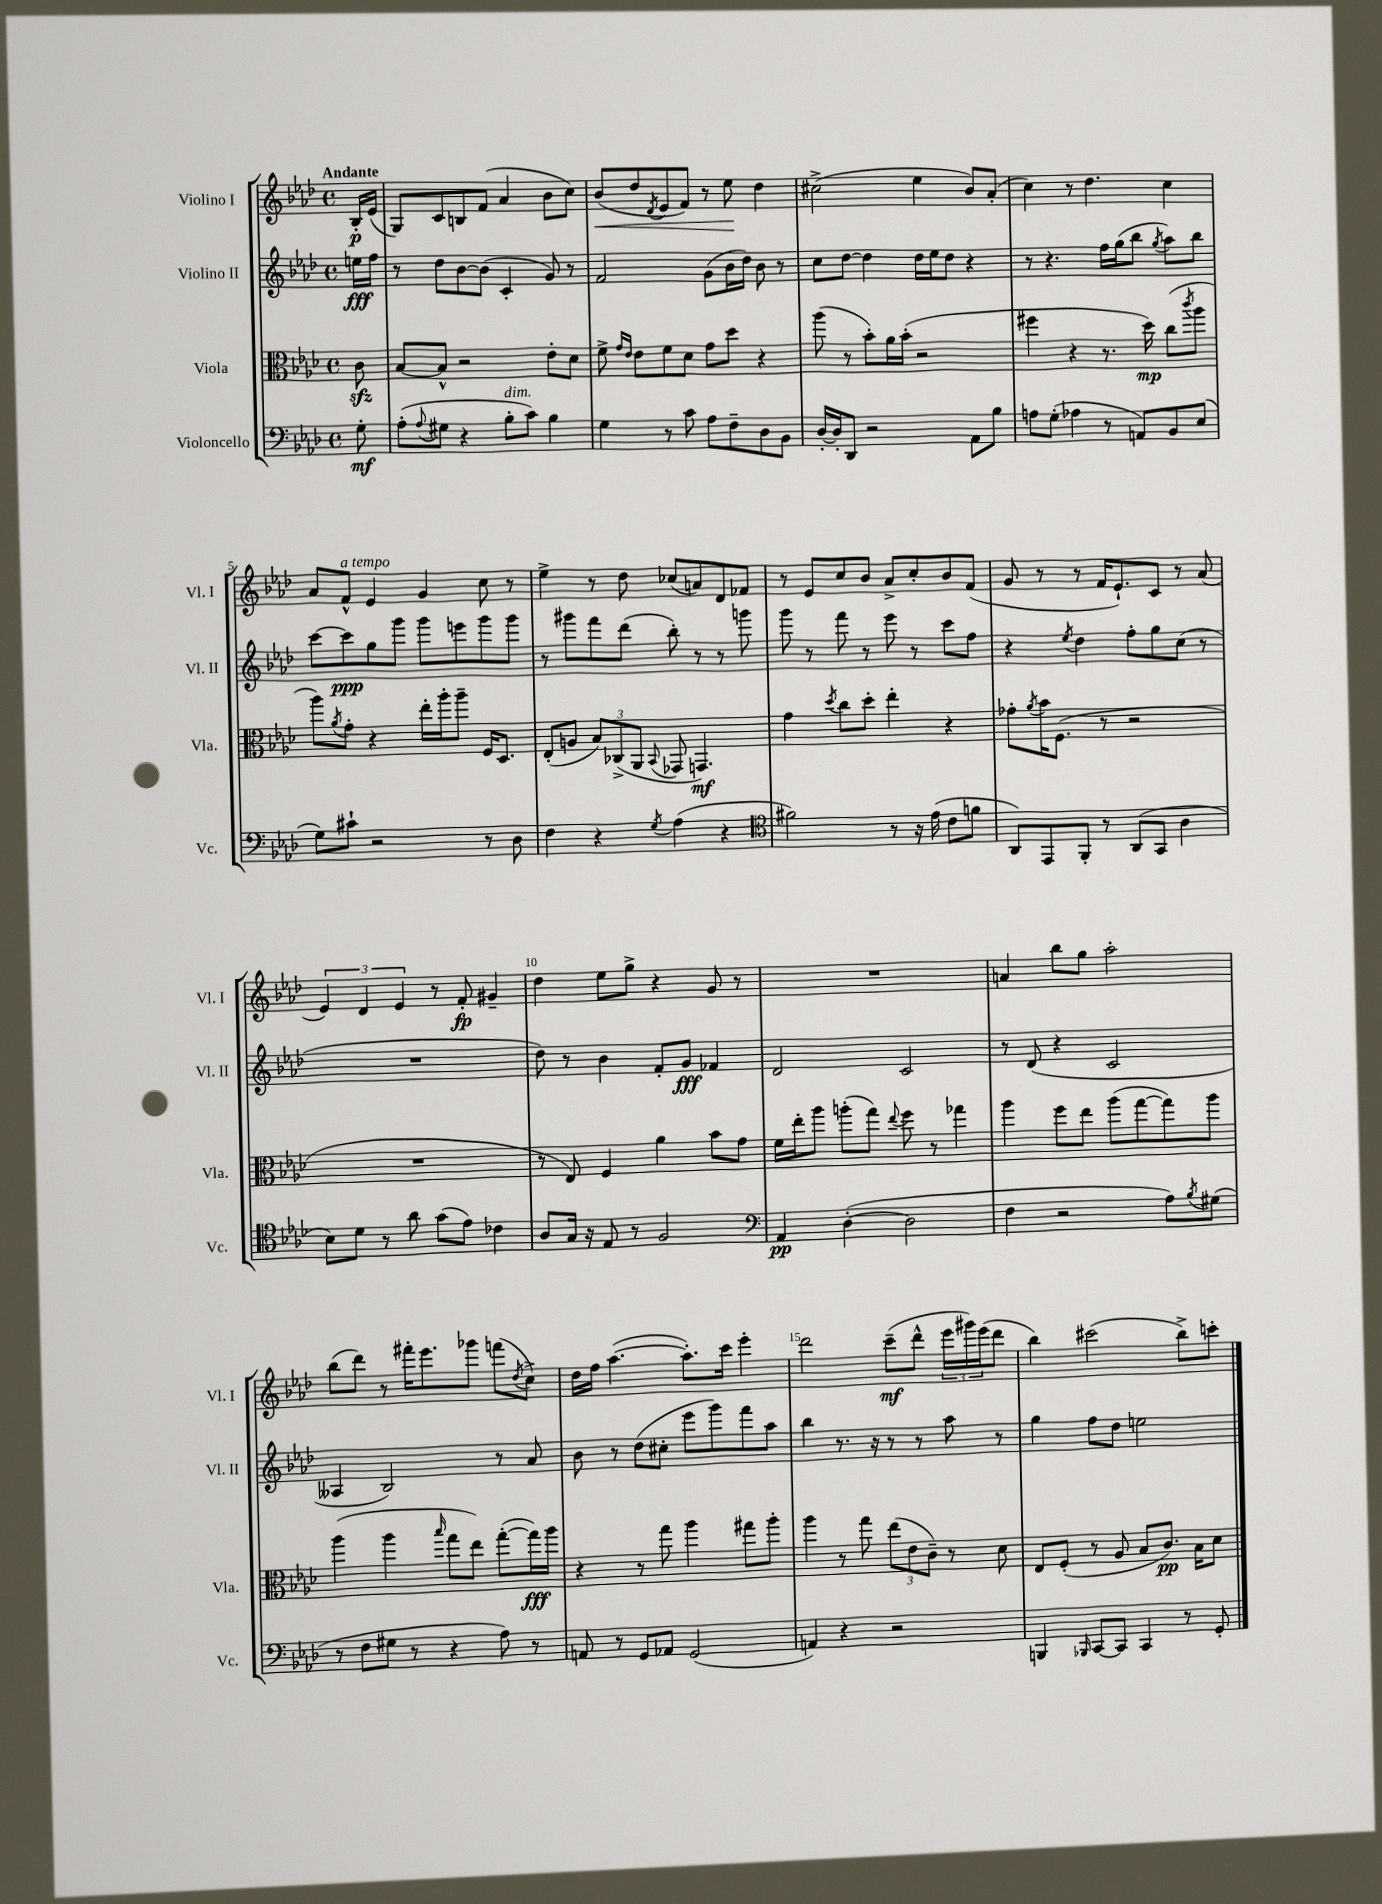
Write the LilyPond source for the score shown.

<<
\new StaffGroup <<
\new Staff = "s0" \with { instrumentName = "Violino I" shortInstrumentName = "Vl. I" } {
    \clef treble \key aes \major \defaultTimeSignature \time 4/4 \partial 8 \tempo "Andante"
    bes16-.\p ees'16( |
    g8) c'8 b8 f'8( aes'4 bes'8 c''8) |
    bes'8\<( des''8 \acciaccatura { des'8 } ees'8 f'8) r8 ees''8\! des''4 |
    cis''2->( ees''4 bes'8) aes'8-.( |
    c''4) r8 des''4. c''4 |
    aes'8 f'8-^^\markup { \italic "a tempo" } ees'4 g'4 c''8 r8 |
    ees''4-> r8 des''8 ces''8( a'8) des'8 fes'8 |
    r8 ees'8 c''8 bes'8 aes'8-> c''8-. bes'8 f'8( |
    g'8 r8 r8 f'16 ees'8.-!) c'8 r8 aes'8( |
    \tuplet 3/2 { ees'4) des'4 ees'4 } r8 f'8-.\fp gis'4-- |
    des''4 ees''8 g''8-> r4 g'8 r8 |
    R1 |
    a'4 bes''8 g''8 aes''2-. |
    bes''8( des'''8) r8 fis'''16-. ees'''8. ges'''8 f'''8( \acciaccatura { des''8 } c''8->) |
    des''16 f''16 aes''4.~( aes''8.-.) c'''16 ees'''4-. |
    des'''2 c'''8--\mf( des'''8-^ \tuplet 3/2 { ees'''16 gis'''16) ees'''16( } des'''8 |
    bes''4) cis'''2( bes''8->) c'''8-. \bar "|." |
}
\new Staff = "s1" \with { instrumentName = "Violino II" shortInstrumentName = "Vl. II" } {
    \clef treble \key aes \major \defaultTimeSignature \time 4/4 \partial 8
    e''16\fff f''16 |
    r8 des''8 bes'8~ bes'8( c'4-. g'8) r8 |
    f'2 g'8( bes'16 des''16) bes'8 r8 |
    c''8 des''8~ des''4 des''16 ees''16 des''8 r4 |
    r8 r4. f''16 g''16( bes''8 \acciaccatura { g''8 } aes''8) bes''8 |
    c'''8~ c'''8\ppp g''8 g'''8 g'''8 e'''8 g'''8 g'''8 |
    r8 gis'''8 f'''8 des'''8( bes''8-.) r8 r8 g'''8 |
    g'''8 r8 f'''8 r8 ees'''8 r8 c'''8 f''8 |
    r4 \acciaccatura { ees''8 } des''4 f''8-. g''8 c''8( r8 |
    R1 |
    des''8) r8 bes'4 f'8-. g'8\fff fes'4 |
    des'2 c'2 |
    r8 des'8( r4 c'2 |
    aeses4 bes2) r8 aes'8 |
    bes'8 r8 des''8( cis''8-. ees'''8 g'''8) f'''8 aes''8 |
    bes''4 r8. r16 r8 r8 aes''8 r8 |
    g''4 f''8 des''8 e''2 \bar "|." |
}
\new Staff = "s2" \with { instrumentName = "Viola" shortInstrumentName = "Vla." } {
    \clef alto \key aes \major \defaultTimeSignature \time 4/4 \partial 8
    c'8\sfz |
    bes8~ bes8-^ r2 ees'8-. des'8 |
    f'8-> \grace { g'16 ees'16 } ees'8 f'8 des'8 g'8 des''8 r4 |
    aes''8( r8 bes'8-.) aes'16 bes'16-.( r2 |
    fis''4 r4 r8. des''16\mp) c''8( \acciaccatura { c'''8 } aes''8 |
    aes''8) \acciaccatura { aes'8 } g'8-. r4 ees''16-. aes''16-. aes''8-- f16 des8. |
    ees8-.( a8 \tuplet 3/2 { bes8) ces8->( aes,8 } \appoggiatura { bes,8 } ges,8 g,4.\mf) |
    g'4 \acciaccatura { des''8 } c''8 des''8-. ees''4-. r4 |
    ges'8-. \acciaccatura { aes'8 } bes'16 f8.( r8 r2 |
    R1 |
    r8 ees8) f4 aes'4 bes'8 g'8 |
    f'16 ees''16-. aes''8 a''8-.( g''8) \appoggiatura { ees''8 } f''8 r8 ges''4 |
    aes''4 f''8 ees''8 aes''8( g''8~ g''8) aes''8 |
    aes''4( aes''4 \grace { bes''16 } g''8 ees''8) g''8~-.( g''16\fff) aes''16 |
    r4 r8 g''8 aes''4 gis''8 aes''8-. |
    aes''4 r8 g''8 \tuplet 3/2 { ees''8( ees'8 c'8--) } r8 des'8 |
    ees8 f8-.( r8 aes8 bes8 c'8.\pp) bes16 des'8 \bar "|." |
}
\new Staff = "s3" \with { instrumentName = "Violoncello" shortInstrumentName = "Vc." } {
    \clef bass \key aes \major \defaultTimeSignature \time 4/4 \partial 8
    g8-.\mf |
    aes8-.( \appoggiatura { aes8 } gis8 r4 bes8-.^\markup { \italic "dim." } c'8) bes4 |
    g4 r8 c'8 aes8 f8-- des8 bes,8 |
    des16~-. des16-. des,8 r2 aes,8 bes8 |
    a8 g8-.( aes4 r8 a,8) bes,8 ees8( |
    g8) cis'8-! r2 r8 des8 |
    f4 r4 \acciaccatura { g8 } aes4( r4 |
    \clef tenor fis'2) r8 r16 ees'16( c'8 f'8 |
    aes,8) ees,8 f,8-. r8 aes,8( g,8 aes4 |
    bes8) des'8 r8 aes'8 g'8( ees'8) ces'4 |
    aes8 g16 r16 ees8 r8 f2 |
    \clef bass aes,4\pp des4~-.( des2 |
    f4 r2 aes8) \acciaccatura { bes8 } gis8( |
    r8 f8 gis8 r8 r4 aes8) r8 |
    a,8 r8 g,8 aes,8 g,2( |
    a,4) r4 r2 |
    b,,4 \grace { bes,,16 } c,8~ c,8 c,4 r8 g,8-. \bar "|." |
}
>>
>>
\layout { \context { \Score \override BarNumber.break-visibility = ##(#f #t #t) barNumberVisibility = #(every-nth-bar-number-visible 5) } }
